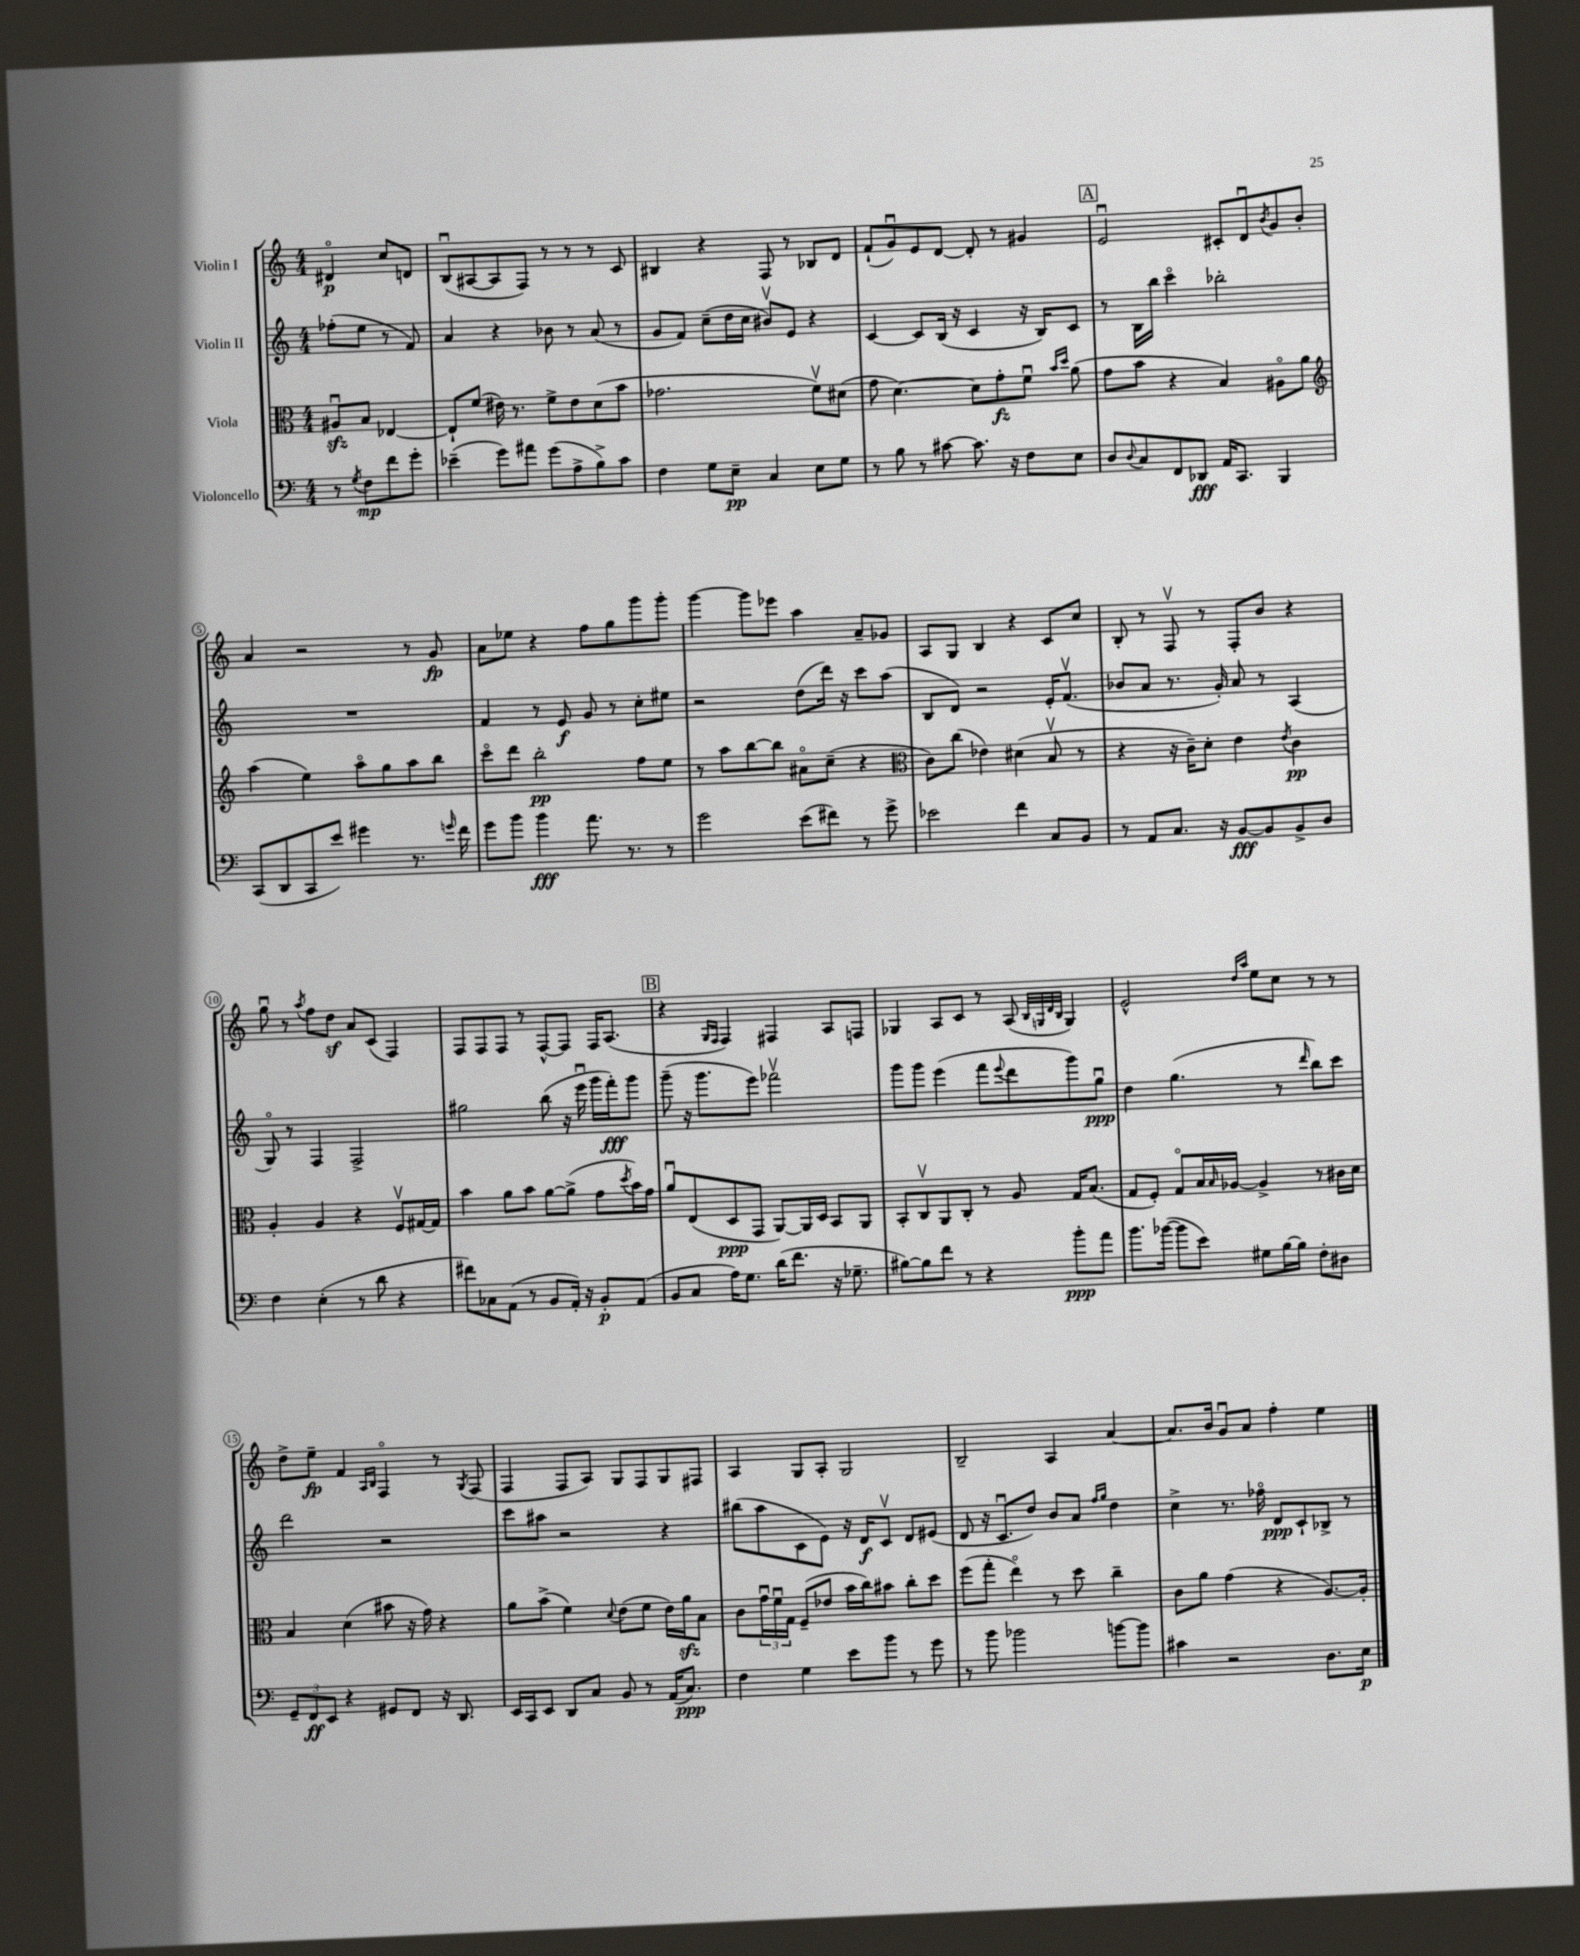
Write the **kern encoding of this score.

**kern	**kern	**kern	**kern
*staff4	*staff3	*staff2	*staff1
*clefF4	*clefC3	*clefG2	*clefG2
*k[]	*k[]	*k[]	*k[]
*M4/4	*M4/4	*M4/4	*M4/4
8r	8A#u	(8ff-'	4d#o
8qG	.	.	.
8F	8B	8ee	.
8f	[4E-	8r	8cc
8g'	.	8f)	8d
=	=	=	=
(4e-~	8E-`]	4a	(8Bu
.	(8f	.	[8A#
8g)	16e#)	4r	8A#]
.	8.r	.	.
8a#	.	.	8F)
(8g	8f^	8b-	8r
8A^	8e#	8r	8r
8B^)	(8d	(8a	8r
8c	8b	8r	8c
=	=	=	=
4F	2.g-	8g	4B#
.	.	8f)	.
8G	.	(8cc~	4r
8E~	.	16dd	.
.	.	16cc	.
4C	.	8b#v)	8F
.	.	8e	8r
8E	8fv)	4r	8B-
8G	(8d#	.	8d
=	=	=	=
8r	8g	[4c	(8f`
8B	[4.d)	.	8gu)
8r	.	8c]	8e
[8c#	.	(16B	[8d
.	.	16r	.
8.c#]	8d]	4c	8d']
.	8g'	.	8r
16r	.	.	.
8F	8fu	16r	4g#
.	.	16B)	.
.	16qqb	.	.
.	16qqdd	.	.
8E	(8a	8c	.
=	=	=	=
8D	8g	8r	2eu
8qqD	.	.	.
8C	8b	16B	.
.	.	16bb	.
8FF	4r	4ccco	.
8DD-	.	.	.
16AA	4B)	2bb-'	8c#'
8.CC	.	.	.
.	.	.	8du
.	.	.	8qb
4BBB	8A#o	.	8g
.	8a	.	8b'
=	=	=	=
*	*clefG2	*	*
(8CC	(4aa	1r	4a
8DD	.	.	.
8CC	4ee)	.	2r
8e)	.	.	.
4g#	8aao	.	.
.	8gg	.	.
8.r	8aa	.	8r
.	8bb	.	8g
16qqg	.	.	.
16f	.	.	.
=	=	=	=
8g	8ccco	4f	8a
8b	8ddd	.	8ee-
4b	2bb'	8r	4r
.	.	8e	.
8.a	.	8g	8ff
.	.	8r	8gg
8.r	.	.	.
.	8ff	8cc'	8ggg
8r	8ee	8ee#	8ggg'
=	=	=	=
2g	8r	2r	[4ggg
.	8aa	.	.
.	[8bb	.	8ggg]
.	8bb]	.	8eee-
(8e	8a#o	(8dd	4aa
8f#)	(8cc~	16ddd)	.
.	.	16r	.
8r	4r	8ccc	8a~
8g^	.	(8aa	8g-
=	=	=	=
*	*clefC3	*	*
2e-	8c)	8B	8A
.	(8cc	8d)	8G
.	4e-)	2r	4B
4f	(4d#	.	4r
8C	8Bv	16e'	8c
.	.	(8.fv	.
8BB	8r	.	8cc
=	=	=	=
8r	4r	8b-	8B'
8AA	.	8a	8r
8.C	16r	8.r	8Fv
.	16c~)	.	.
.	8d'	.	8r
16r	.	16g')	.
[8BB	4e	8a	8F'
8BB]	.	8r	8b
.	8qe	.	.
8BB^	4c	(4A	4r
8D	.	.	.
=	=	=	=
4F	4A'	8Go)	8ggu
.	.	8r	8r
.	.	.	8qaa
(4E'	4A	4F	8ff
.	.	.	8dd
8r	4r	2F^	8a
8d	.	.	(8c
4r	8Fv	.	4F)
.	[16G#	.	.
.	16G#]	.	.
=	=	=	=
8f#)	4b	2gg#	8F
8C-	.	.	8F
(8AA	8a	.	8F
8r	8b	.	8r
8BB	[8a	(8bb	[8F^^
16AA')	(8a^]	16r	8F]
16r	.	16eeeu	.
8BB'	8g	16ggg	16F
.	.	16fff')	(8.A
.	8qdd	.	.
(8AA	16b)	8ggg	.
.	16g	.	.
=	=	=	=
8BB	8au	(8ggg~	4r
8C	(8E	16r	.
.	.	8.ggg	.
.	.	.	16qqG
.	.	.	16qqF
16A)	8D	.	4F)
8.G	.	.	.
.	8GG	8eee)	.
(16d	[8AA)	2fff-v	4F#
8.f	.	.	.
.	16AA]	.	.
.	16D	.	.
16r	8BB	.	8A
8.G-~	.	.	.
.	8AA	.	8F
=	=	=	=
[8B#)	8BB'	8ggg	4G-
8B#]	8Cv	8ggg	.
8f	8AA	(4eee	8A
8r	8C'	.	8c
4r	8r	8fff	8r
.	.	8qqeee	.
.	8A	8ddd	(8A
.	.	.	32qqB
.	.	.	32qqG
.	.	.	32qqd
.	.	.	32qqB
8b'	16G	8ggg)	4G)
.	(8.B	.	.
8a	.	8ggu	.
=	=	=	=
8.b	8G	4dd	2e^^
.	8F')	.	.
([16b-	.	.	.
8b-]	8Go	(4.gg	.
8e)	16B	.	.
.	16qqB	.	.
.	[16A-	.	.
.	.	.	16qqdd
.	.	.	16qqaa
8G#	4A-^]	.	8ee
[16B	.	8r	8cc
16B]	.	.	.
.	.	16qqddd	.
8F'	8r	8bb)	8r
8D#	16c#	8ccc	8r
.	16d	.	.
=	=	=	=
12GG~	4B	2ddd	8dd^
12FF	.	.	.
.	.	.	8ee~
12EE	.	.	.
4r	(4d	.	4f
.	.	.	16qqA
.	.	.	16qqB
8GG#	8b#	2r	4Fo
8FF	16r	.	.
.	16g)	.	.
16r	4r	.	8r
8.DD	.	.	.
.	.	.	8qG
.	.	.	(8F
=	=	=	=
16EE	8a	8ccc	4F
16CC	.	.	.
8EE	(8b^	8aa#	.
8DD	4f)	2r	8F
8C	.	.	8A)
.	8qqd	.	.
8BB	(8e	.	8G
8r	8f	.	8F
(16AA	16e)	4r	8G
8.C)	16a	.	.
.	8B	.	8F#
=	=	=	=
4F	8c	(8bb#	4A
.	24gu	8aa	.
.	24fu	.	.
.	24G	.	.
4G	(8F~	8c	8G
.	8e-	8e)	8A'
8e	16b	16r	2G
.	16cc)	16d	.
8b	8b#	8cv	.
8r	8cc'	8d	.
8g	8dd	(8e#	.
=	=	=	=
8r	(8ff	8d	2B~
8b	8gg'	16r	.
.	.	8.cu	.
2b-	4eeo)	.	.
.	.	8dd)	.
.	8r	8b	4A
.	8dd	8a	.
.	.	16qqff	.
.	.	16qqgg	.
[8b	4cc~	4dd	[4a
8b]	.	.	.
=	=	=	=
4c#	8c	4cc^	8.a]
.	8a	.	.
.	.	.	16b
2r	(4g	8.r	8gu
.	.	.	8a
.	.	16ff-o	.
.	4r	8d	4ff'
.	.	8c`	.
8.D	[8.A)	8B-^	4ee
.	.	8r	.
16E	16A']	.	.
==	==	==	==
*-	*-	*-	*-
